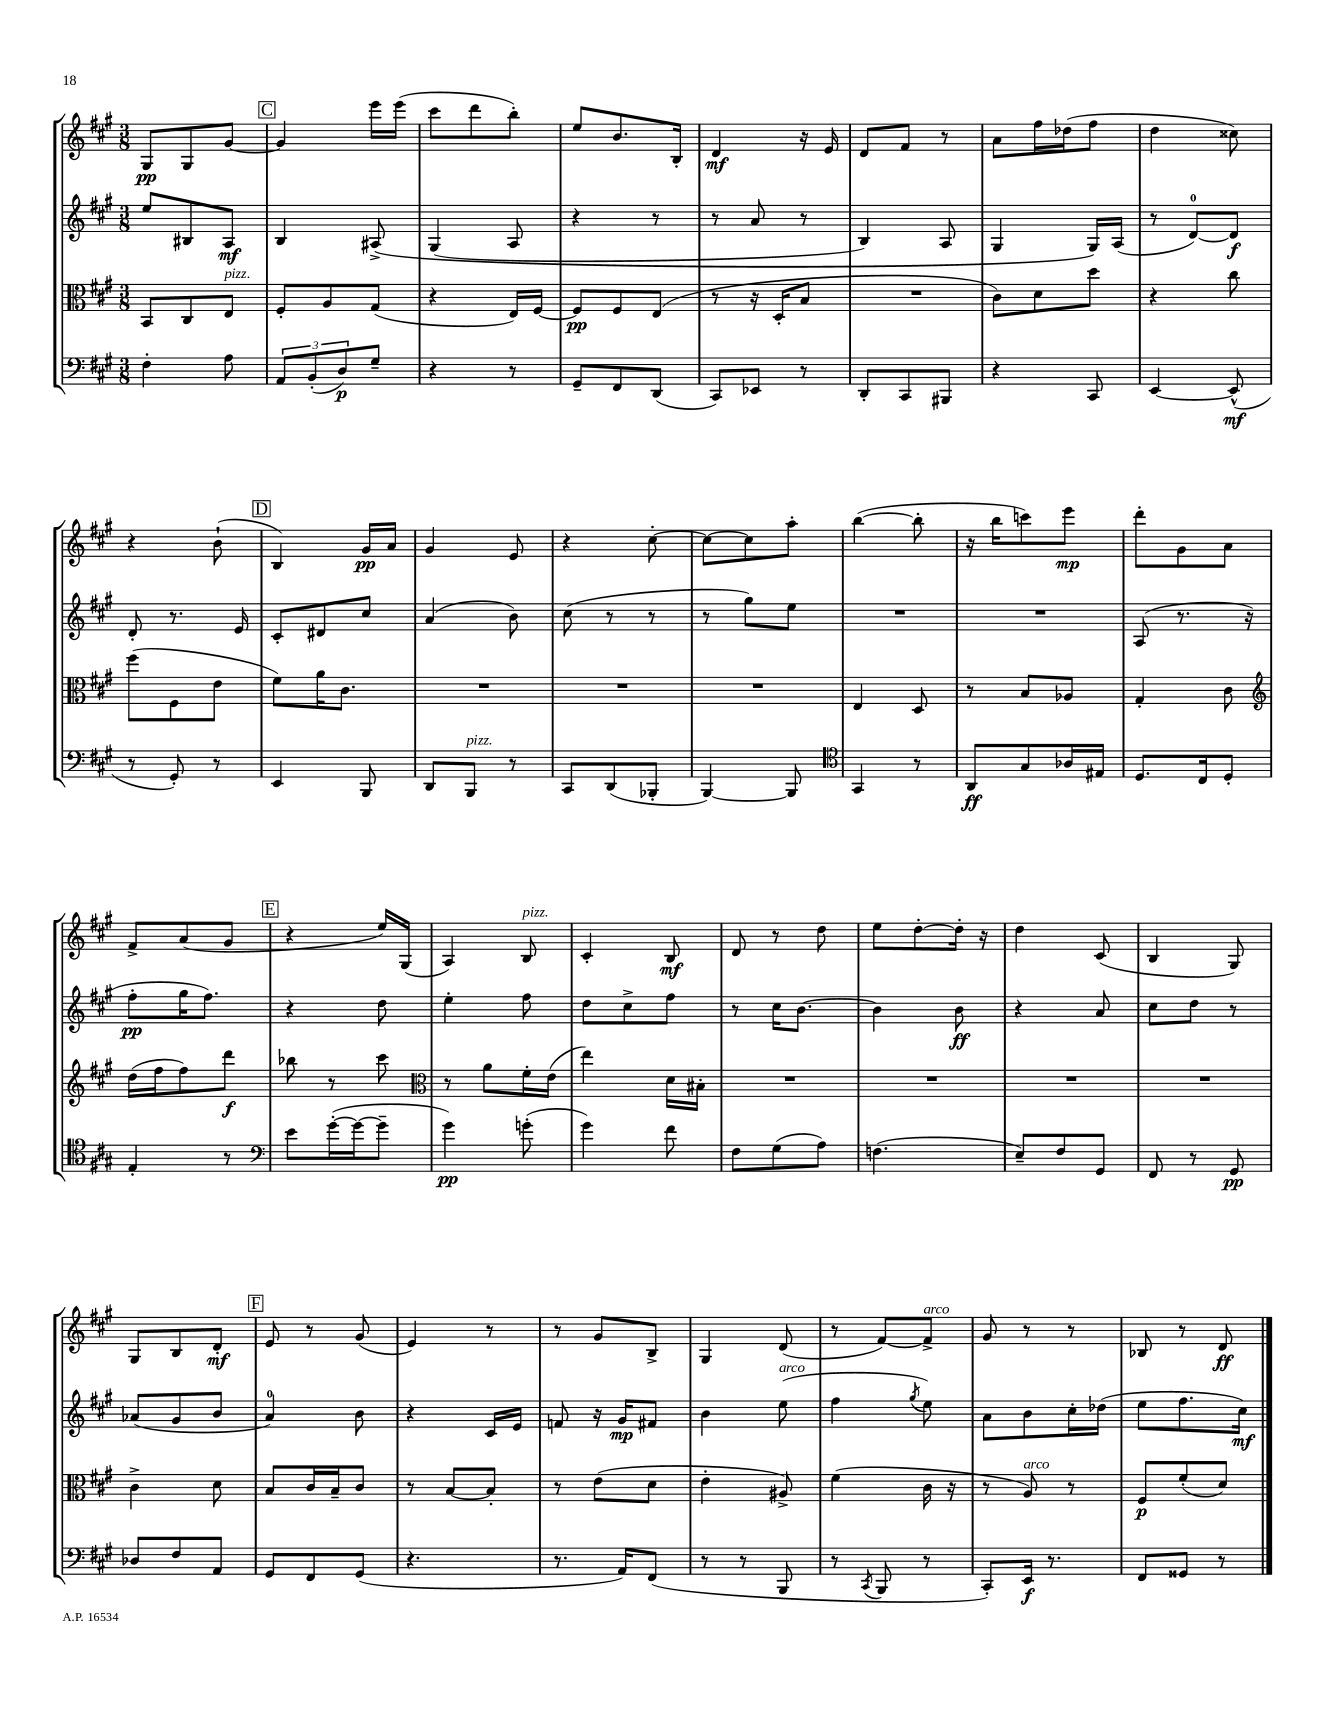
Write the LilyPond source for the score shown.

<<
\new StaffGroup <<
\new Staff = "s0" {
    \clef treble \key a \major \numericTimeSignature \time 3/8
    gis8\pp gis8 gis'8~ |
    \mark \markup { \box "C" } gis'4 e'''16 e'''16( |
    cis'''8 d'''8 b''8-.) |
    e''8 b'8. b16-. |
    d'4\mf r16 e'16 |
    d'8 fis'8 r8 |
    a'8 fis''16 des''16( fis''8 |
    d''4 cisis''8) |
    r4 b'8-!( |
    \mark \markup { \box "D" } b4) gis'16\pp a'16 |
    gis'4 e'8 |
    r4 cis''8~-. |
    cis''8~ cis''8 a''8-. |
    b''4~( b''8-. |
    r16 b''16 c'''8) e'''8\mp |
    d'''8-. gis'8 a'8 |
    fis'8-> a'8( gis'8 |
    \mark \markup { \box "E" } r4 e''16) gis16( |
    a4) b8^\markup { \italic "pizz." } |
    cis'4-. b8\mf |
    d'8 r8 d''8 |
    e''8 d''8~-. d''16-. r16 |
    d''4 cis'8( |
    b4 gis8) |
    gis8 b8 d'8-.\mf |
    \mark \markup { \box "F" } e'8 r8 gis'8( |
    e'4) r8 |
    r8 gis'8 b8-> |
    gis4 d'8( |
    r8 fis'8~) fis'8->^\markup { \italic "arco" } |
    gis'8 r8 r8 |
    bes8 r8 d'8\ff \bar "|." |
}
\new Staff = "s1" {
    \clef treble \key a \major \numericTimeSignature \time 3/8
    e''8 bis8 a8\mf |
    \mark \markup { \box "C" } b4 ais8->\( |
    gis4( a8 |
    r4 r8 |
    r8 a'8 r8 |
    b4) a8 |
    gis4 gis16\) a16( |
    r8 d'8-0~) d'8\f |
    d'8-. r8. e'16 |
    \mark \markup { \box "D" } cis'8-. dis'8 cis''8 |
    a'4( b'8) |
    cis''8( r8 r8 |
    r8 gis''8) e''8 |
    R4. |
    R4. |
    a8( r8. r16 |
    fis''8-.\pp gis''16 fis''8.) |
    \mark \markup { \box "E" } r4 d''8 |
    e''4-. fis''8 |
    d''8 cis''8-> fis''8 |
    r8 cis''16 b'8.~ |
    b'4 b'8\ff |
    r4 a'8 |
    cis''8 d''8 r8 |
    aes'8( gis'8 b'8 |
    \mark \markup { \box "F" } a'4-0) b'8 |
    r4 cis'16 e'16 |
    f'8 r16 gis'16\mp fis'8 |
    b'4 e''8^\markup { \italic "arco" }( |
    fis''4 \acciaccatura { gis''8 } e''8) |
    a'8 b'8 cis''16-. des''16( |
    e''8 fis''8. cis''16\mf) \bar "|." |
}
\new Staff = "s2" {
    \clef alto \key a \major \numericTimeSignature \time 3/8
    b,8 cis8 e8^\markup { \italic "pizz." } |
    \mark \markup { \box "C" } fis8-. a8 gis8( |
    r4 e16) fis16~ |
    fis8\pp fis8 e8( |
    r8 r16 d16-. b8 |
    R4. |
    cis'8) d'8 d''8 |
    r4 cis''8 |
    fis''8( fis8 e'8 |
    \mark \markup { \box "D" } fis'8) a'16 cis'8. |
    R4. |
    R4. |
    R4. |
    e4 d8 |
    r8 b8 aes8 |
    gis4-. cis'8 |
    \clef treble d''16( fis''16 fis''8) d'''8\f |
    \mark \markup { \box "E" } bes''8 r8 cis'''8 |
    \clef alto r8 a'8 fis'16-. e'16( |
    e''4) d'16 bis16-. |
    R4. |
    R4. |
    R4. |
    R4. |
    cis'4-> d'8 |
    \mark \markup { \box "F" } b8 cis'16 b16-- cis'8 |
    r8 b8~ b8-. |
    r8 e'8( d'8 |
    e'4-. ais8->) |
    fis'4( cis'16 r16 |
    r8 a8^\markup { \italic "arco" }) r8 |
    fis8\p fis'8-.( d'8) \bar "|." |
}
\new Staff = "s3" {
    \clef bass \key a \major \numericTimeSignature \time 3/8
    fis4-. a8 |
    \mark \markup { \box "C" } \tuplet 3/2 { a,8 b,8-.( d8\p) } gis8-- |
    r4 r8 |
    gis,8-- fis,8 d,8( |
    cis,8) ees,8 r8 |
    d,8-. cis,8 bis,,8 |
    r4 cis,8 |
    e,4~ e,8-^\mf( |
    r8 gis,8-.) r8 |
    \mark \markup { \box "D" } e,4 b,,8 |
    d,8 b,,8^\markup { \italic "pizz." } r8 |
    cis,8 d,8( bes,,8-. |
    b,,4~) b,,8 |
    \clef tenor gis,4 r8 |
    a,8\ff gis8 aes16 eis16 |
    d8. cis16 d8-. |
    e4-. r8 |
    \mark \markup { \box "E" } \clef bass e'8 gis'16~-.( gis'16~ gis'8-- |
    gis'4\pp) g'8-.( |
    gis'4) fis'8 |
    fis8 gis8( a8) |
    f4.( |
    e8--) fis8 gis,8 |
    fis,8 r8 gis,8\pp |
    des8 fis8 a,8 |
    \mark \markup { \box "F" } gis,8 fis,8 gis,8( |
    r4. |
    r8. a,16) fis,8( |
    r8 r8 b,,8 |
    r8 \acciaccatura { cis,8 } b,,8 r8 |
    cis,8-.) e,16\f r8. |
    fis,8 gisis,8 r8 \bar "|." |
}
>>
>>
\layout { \context { \Score \remove "Bar_number_engraver" } }
